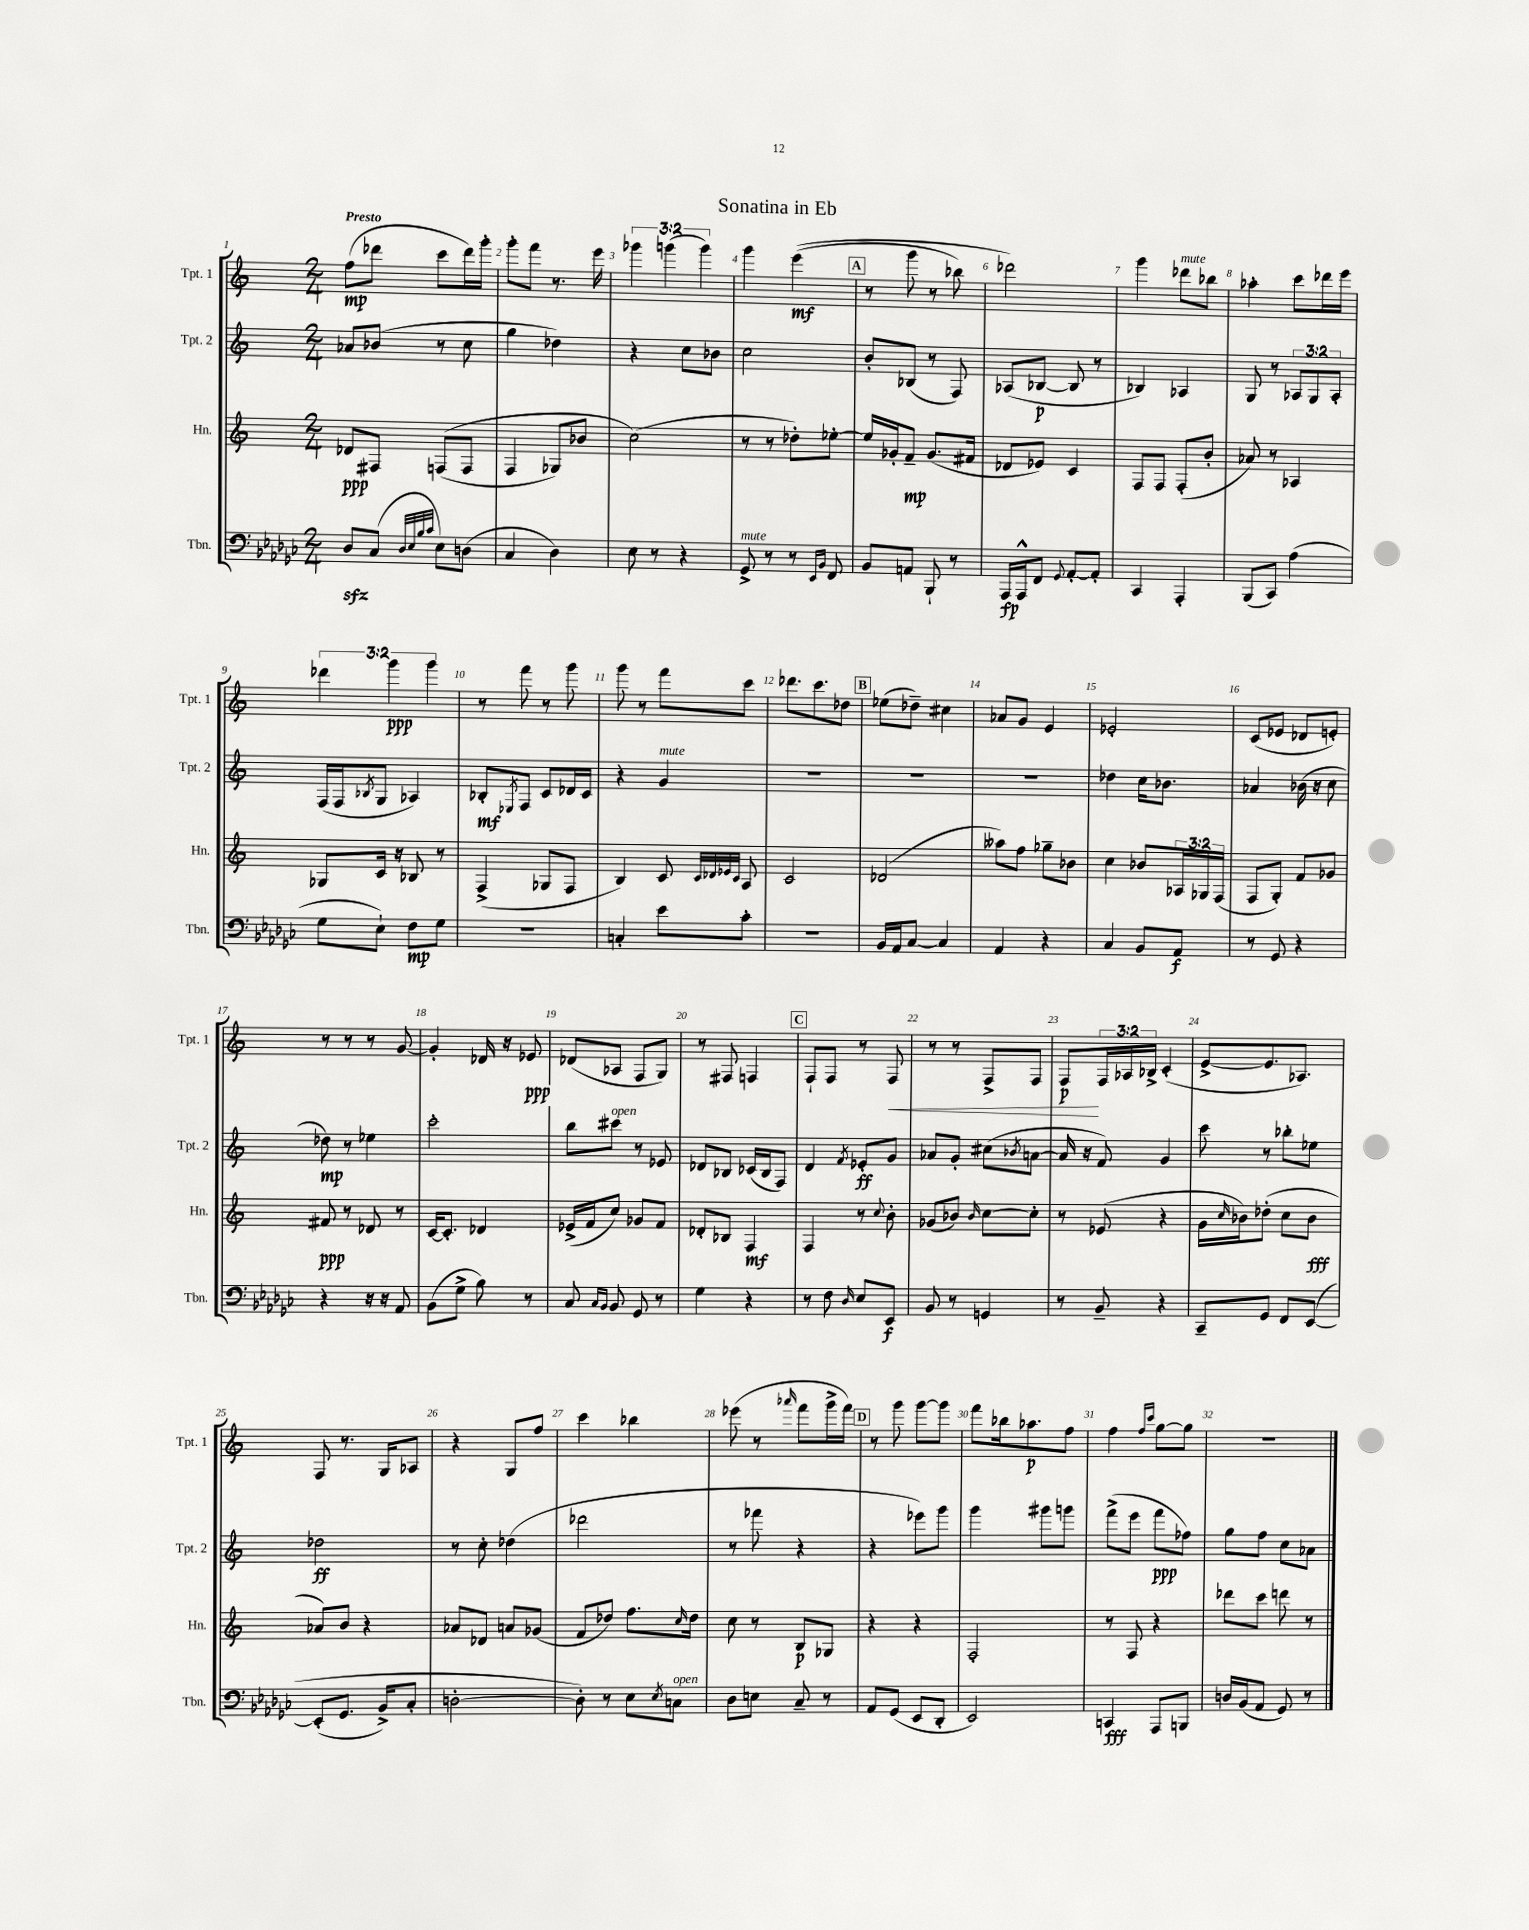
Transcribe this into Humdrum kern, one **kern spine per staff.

**kern	**kern	**kern	**kern
*staff4	*staff3	*staff2	*staff1
*clefF4	*clefG2	*clefG2	*clefG2
*k[b-e-a-d-g-c-]	*k[]	*k[]	*k[]
*M2/4	*M2/4	*M2/4	*M2/4
8D-/L	8d-/L	8a-/L	(8ff\L
(8C-/J	8F#/J	(8b-/J	8ddd-\J
32qqD-/LLL	.	.	.
32qqE-/	.	.	.
32qqB-/	.	.	.
32qqc-/JJJ	.	.	.
8E-\L)	&((8F/L	8r	8ccc\L
(8D\J	8F/J	8cc\	16ddd-\L)
.	.	.	16ggg'\JJ
=	=	=	=
4C-/	4F/	4gg\	8ggg'\L
.	.	.	8fff\J
4D-\)	8G-/L)	4dd-\)	8.r
.	8b-/J	.	.
.	.	.	16eee\
=	=	=	=
8E-\	(2cc\&)	4r	6ggg-\
8r	.	.	.
.	.	.	(6ggg\
4r	.	8cc\L	.
.	.	.	6ggg\)
.	.	8b-\J	.
=	=	=	=
8GG-^/	8r	2cc\	4ggg\
8r	8r	.	.
8r	8dd-'\L)	.	&((4eee\
16qqEE-/LL	.	.	.
16qqBB-/JJ	.	.	.
8FF/	[8ee-'\J	.	.
=	=	=	=
8BB-/L	16ee-/]LL	8b'/L	8r
.	16g-'/J	.	.
8AA/J	8f~/J	(8B-/J	8ggg\
8BBB-`/	(8.g-/L	8r	8r
8r	.	8F/)	8bb-\)
.	16f#/Jk	.	.
=	=	=	=
16AAA-/LL	8d-/L	(8A-/L	2ddd-\&)
16AAA-^^/J	.	.	.
8FF/J	8e-/J)	[8B-/J	.
8qqGG-/	.	.	.
[8AA-'/L	4c/	8B-/]	.
8AA-'/]J	.	8r	.
=	=	=	=
4CC-/	8F/L	4B-/)	4ggg\
.	8F/J	.	.
4AAA-'/	(8F'/L	4A-/	8ddd-\L
.	8b'/J	.	8bb-\J
=	=	=	=
(8BBB-/L	8a-/)	8G/	4aa-'\
8CC-/J)	8r	8r	.
(4A-\	4A-/	12A-/L	8ccc\L
.	.	12G/	.
.	.	.	16ddd-\L
.	.	12A-'/J	.
.	.	.	16eee\JJ
=	=	=	=
8G-\L	8G-/L	(16F/LL	6ddd-\
.	.	16F/J	.
.	.	8qB-/	.
8E-`\J)	16c/Jk	8G/J	.
.	.	.	6ggg\
.	16r	.	.
8F\L	8B-/	4A-/)	.
.	.	.	6ggg\
8G-\J	8r	.	.
=	=	=	=
2r	(4F^/	8B-'/L	8r
.	.	8qE-/	.
.	.	8F/J	8fff\
.	8G-/L	8c/L	8r
.	8F/J	16d-/L	8ggg\
.	.	16c/JJ	.
=	=	=	=
4C'/	4B/)	4r	8ggg\
.	.	.	8r
8e-\L	8c/	4g/	8fff\L
.	32qqc/LLL	.	.
.	32qqd-/	.	.
.	32qqe-/	.	.
.	32qqc/JJJ	.	.
8c-'\J	8A/	.	8ccc\J
=	=	=	=
2r	2c/	2r	8.ddd-\L
.	.	.	8.ccc\
.	.	.	8dd-\J
=	=	=	=
16BB-/LL	(2d-/	2r	(8ee-\L
16AA-/J	.	.	.
[8C-/J	.	.	8dd-~\J)
4C-/]	.	.	4cc#\
=	=	=	=
4AA-/	8aa--\L)	2r	8a-/L
.	8ff\J	.	8g/J
4r	8gg-~\L	.	4e/
.	8b-\J	.	.
=	=	=	=
4C-/	4cc\	4dd-\	2e-'/
8BB-/L	8b-/L	16cc\LK	.
.	.	8.b-\J	.
8AA-/J	24A-/L	.	.
.	24G-/	.	.
.	(24F/JJ	.	.
=	=	=	=
8r	8F/L	4a-/	(8c/L
8GG-/	8G'/J)	.	8e-/J
4r	8f/L	(16b-\	8d-/L
.	.	16r	.
.	8g-/J	8cc\	8e'/J)
=	=	=	=
4r	8f#/	8dd-\)	8r
.	8r	8r	8r
16r	8d-/	4ee-\	8r
16r	.	.	.
8AA-/	8r	.	[8g/
=	=	=	=
(8BB-\L	[16c/LK	2ccc'\	4g'/]
.	8.c'/]J	.	.
8G-^\J	.	.	.
8B-\)	4d-/	.	16d-/
.	.	.	16r
8r	.	.	8e-/
=	=	=	=
8C-/	(16e-^/LL	8bb\L	(8d-/L
.	16f/J	.	.
16qqC-/LL	.	.	.
16qqBB-/JJ	.	.	.
8BB-/	8cc/J)	8ccc#\J	8A-/J
8GG-/	8g-/L	8r	8F/L
8r	8f/J	8e-/	8G/J)
=	=	=	=
4G-\	8d-'/L	8d-/L	8r
.	8B-/J	8B-/J	8F#/
4r	4F/	(16c-/LL	4F/
.	.	16B-/J	.
.	.	8F/J)	.
=	=	=	=
8r	4F/	4d/	8F`/L
8F\	.	.	8F/J
16qqD-/	.	8qf/	.
8E-/L	8r	8e-'/L	8r
.	8qqcc/	.	.
8EE-/J	8b'\	8g/J	8F/
=	=	=	=
8BB-/	(8g-/L	8a-/L	8r
8r	8b-/J)	8g'/J	8r
.	16qqb-/	.	.
4GG/	[8cc\L	(8cc#\L	8F^/L
.	.	8qb-/	.
.	8cc'\]J	[8a\J	8F/J
=	=	=	=
8r	8r	16a/]	8F/L
.	.	16r	.
8BB-~/	(8e-/	8f/)	24F/L
.	.	.	24A-/
.	.	.	24B-^/JJ
4r	4r	4g/	(4c'/
=	=	=	=
8CC-~/L	16g\LL	8ccc\	[8e^/L
.	16qqcc/	.	.
.	16b-\J)	.	.
8GG-/J	(8dd-'\J	8r	8.e/]
8FF/L	8cc\L	8bb-'\L	.
.	.	.	8.A-/J)
&([8EE-/J	8b-\J	8ee-\J	.
=	=	=	=
(8EE-'/]L	8a-/L)	2dd-\	8F/
8.GG-/J	8b/J	.	8.r
.	4r	.	.
16BB-^/LK)	.	.	16G/LK
8C-'/J	.	.	8A-/J
=	=	=	=
[2D'\	8a-/L	8r	4r
.	8d-/J	8cc'\	.
.	8a/L	(4dd-\	8G/L
.	(8g-/J	.	8ff/J
=	=	=	=
8D'\]&)	8f/L	2ddd-\	4ccc\
8r	8dd-/J)	.	.
8E-\L	8.ff\L	.	4bb-\
8qE-/	.	.	.
8C\J	.	.	.
.	16qqcc/	.	.
.	16dd-\Jk	.	.
=	=	=	=
8D-\L	8cc\	8r	(8eee-\
8E\J	8r	8fff-\	8r
.	.	.	16qqaaa-/
8C-~/	8B/L	4r	8fff\L
8r	8G-/J	.	16ggg^\L
.	.	.	16fff\JJ)
=	=	=	=
8AA-/L	4r	4r	8r
(8GG-/J	.	.	8ggg\
8EE-/L	4r	8eee-\L)	[8ggg\L
8DD-'/J	.	8ggg\J	8ggg\]J
=	=	=	=
2EE-/)	2F'/	4ggg\	8fff\L
.	.	.	16bb-\k
.	.	.	8.aa-\
.	.	8ggg#\L	.
.	.	8ggg\J	8ff\J
=	=	=	=
4CC/	8r	(8fff^\L	4ff\
.	8F/	8eee\J	.
.	.	.	16qqff/LL
.	.	.	16qqccc/JJ
8AAA-/L	4r	8fff\L	[8gg\L
8BBB/J	.	8ff-\J)	8gg\]J
=	=	=	=
16D/LL	8ddd-\L	8gg\L	2r
(16BB-/J	.	.	.
8AA-/J	8ccc\J	8ff\J	.
8GG-/)	8ddd\	8cc\L	.
8r	8r	8a-\J	.
==	==	==	==
*-	*-	*-	*-
